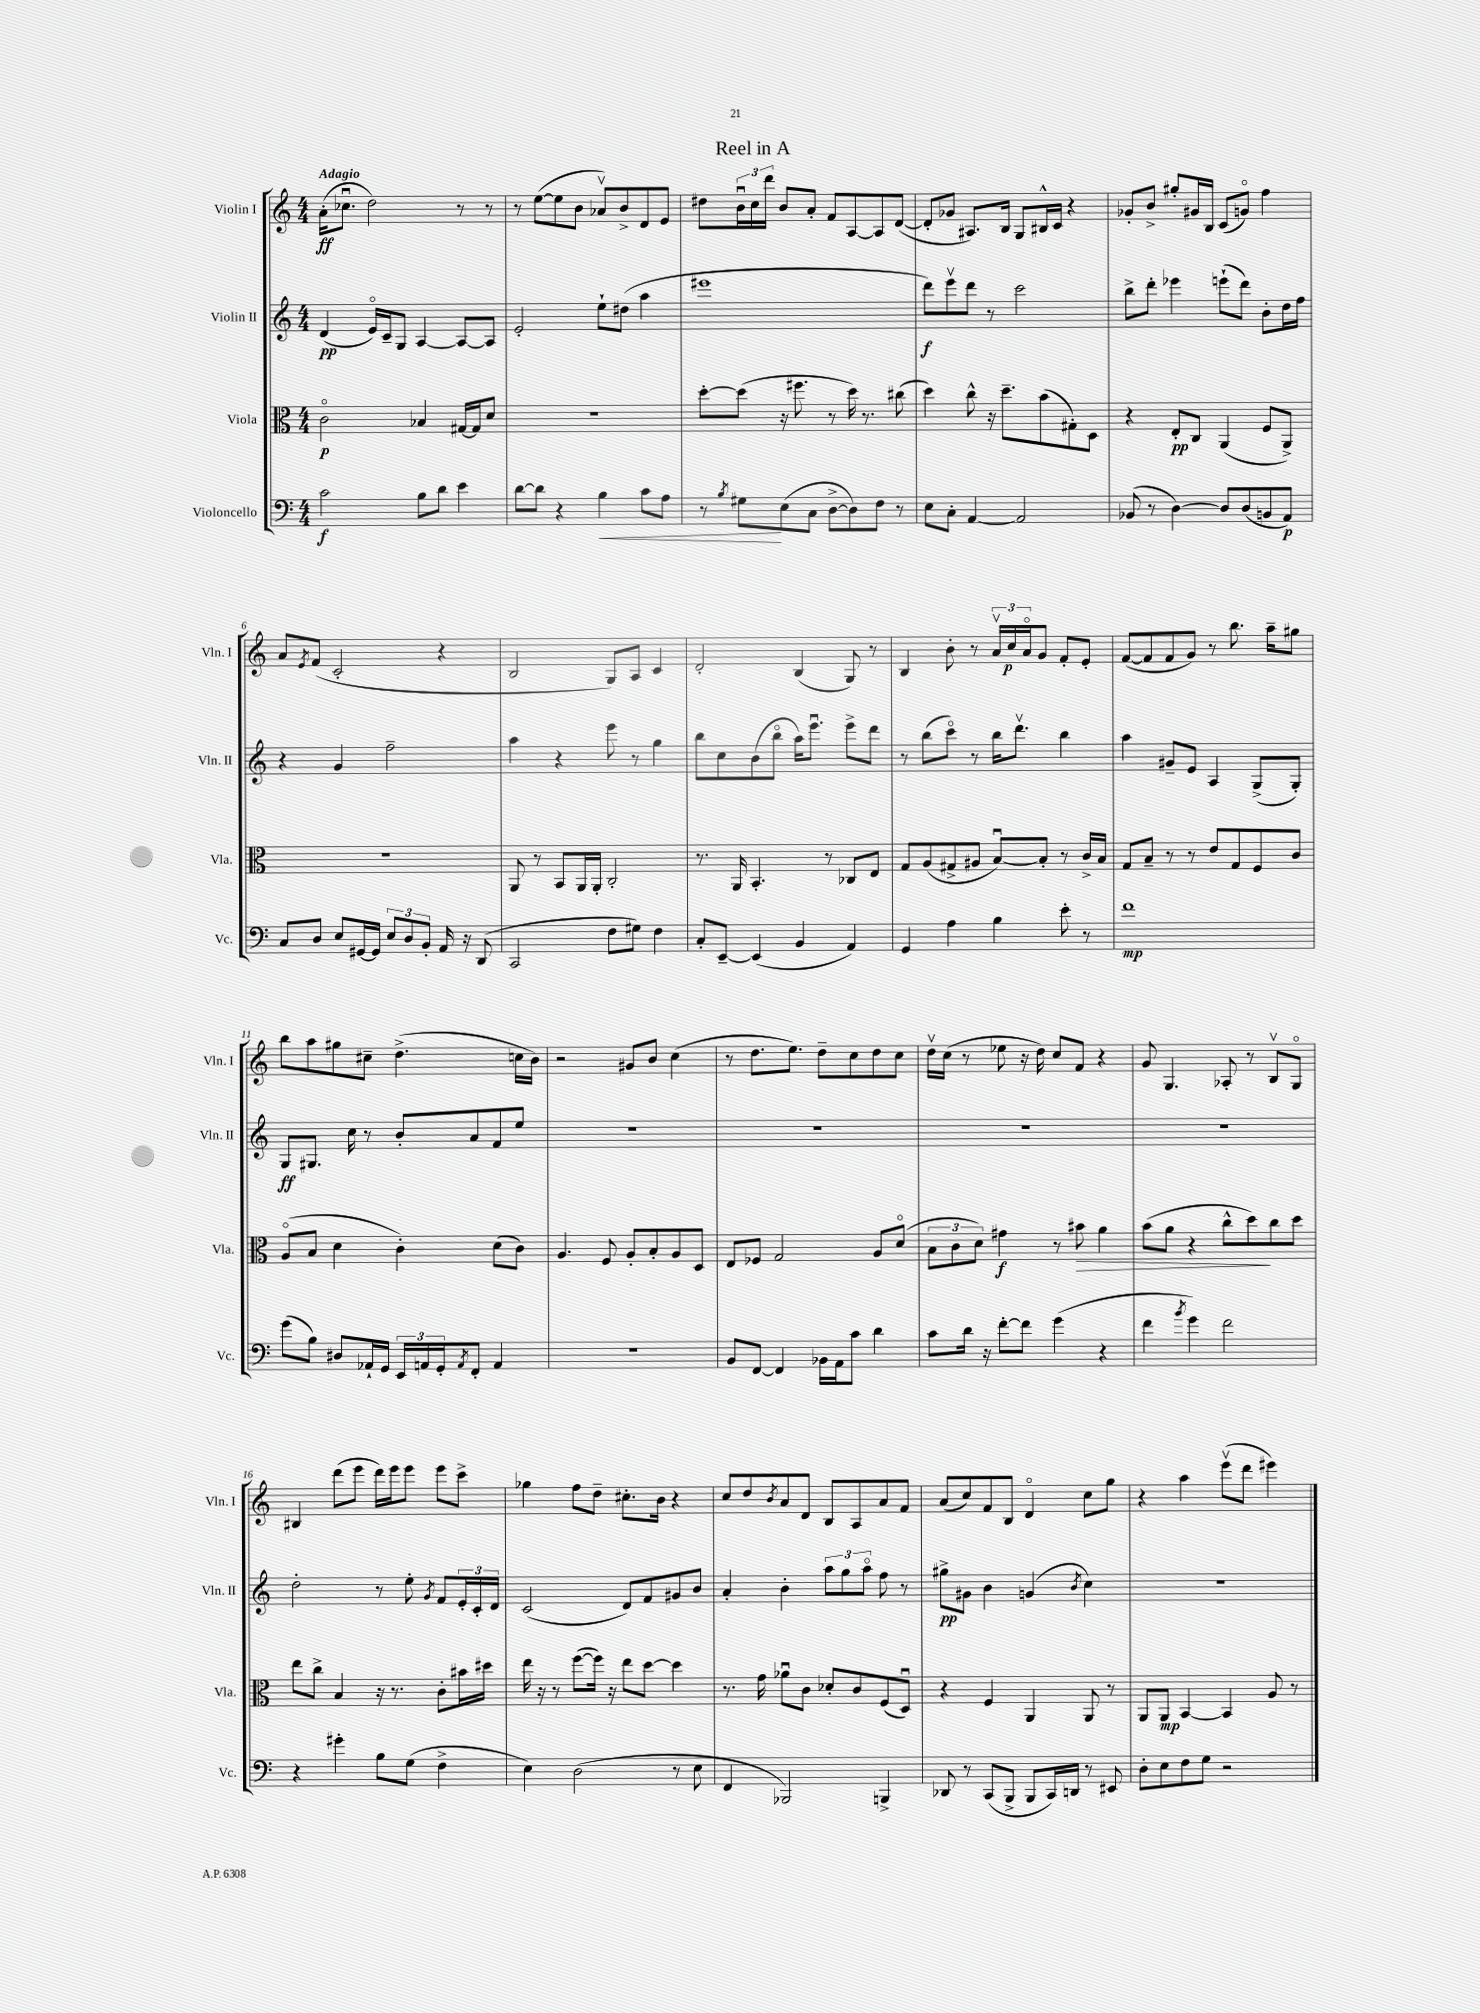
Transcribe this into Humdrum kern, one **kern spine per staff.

**kern	**kern	**kern	**kern
*staff4	*staff3	*staff2	*staff1
*clefF4	*clefC3	*clefG2	*clefG2
*k[]	*k[]	*k[]	*k[]
*M4/4	*M4/4	*M4/4	*M4/4
2c\	2co\	(4d/	(16a'\LK
.	.	.	8.cc-u\J
.	.	16eo/LL)	2dd\)
.	.	16c~/J	.
.	.	8G/J	.
8B\L	4B-/	[4A/	.
8d\J	.	.	.
4e\	[16G#/LL	8A/_L	8r
.	16G#/]J	.	.
.	8d/J	8A/]J	8r
=	=	=	=
[8d\L	1r	2e'/	8r
8d\]J	.	.	([8ee\L
4r	.	.	8ee\]
.	.	.	8b\J
4B\	.	8ee`\L	8a-v/L)
.	.	(8dd#\J	8b^/
8c\L	.	4aa\	8d/
8A\J	.	.	8e/J
=	=	=	=
8r	[8dd'\L	1eee#	8dd#\L
8qB/	.	.	.
8G#\L	(8dd\]J	.	24bu\L
.	.	.	24cc\
.	.	.	24ddd\JJ
(8E\	16r	.	8b/L
.	8.ff#\	.	.
8C\J	.	.	8a'/J
[8D^\L	8r	.	8f/L
8D\])	16dd\)	.	[8A/
.	8.r	.	.
8F\J	.	.	8A/]
8r	(8cc#\	.	([8d/J
=	=	=	=
8E\L	4dd\)	8ddd\L)	8d'/]L
8C'\J	.	8eeev\	8g-/J
[4AA/	8cc^^\	8ddd\J	8.A#/L)
.	16r	8r	.
.	8.dd~\L	.	16B/Jk
2AA/]	.	2ccc\	8G/L
.	(8b\	.	16B#^^/L
.	.	.	16c/JJ
.	8G#'\)	.	4r
.	8D\J	.	.
=	=	=	=
(8BB-/	4r	8bb^\L	8g-'/L
8r	.	8ddd'\J	8b^/J
[4D\)	8E'/L	4eee-\	8gg#'/L
.	8C/J	.	16g#/L
.	.	.	16B/JJ
8D/]L	(4AA/	(8eee`\L	(8c/L
(8D/	.	8ddd\J)	8go/J)
8BB/	8F/L	8b'\L	4ff\
8AA/J)	8AA^/J)	16dd\L	.
.	.	16ff\JJ	.
=	=	=	=
8C/L	1r	4r	8a/L
.	.	.	8qe/
8D/J	.	.	(8f/J
8E/L	.	4g/	2c'/
[16GG#/L	.	.	.
16GG#/]JJ	.	.	.
12E/L	.	2ff~\	.
12D/	.	.	.
12BB'/J	.	.	.
16AA/	.	.	4r
16r	.	.	.
(8DD/	.	.	.
=	=	=	=
2CC/	8AA/	4aa\	2B/
.	8r	.	.
.	8BB/L	4r	.
.	16AA/L	.	.
.	16AA'/JJ	.	.
8F\L	2C'/	8eee\	8G/L)
8G#\J)	.	8r	8A/J
4F\	.	4gg\	4c/
=	=	=	=
8C'/L	8.r	8bb\L	2d'/
[8EE~/J	.	8cc\	.
.	16AA/	.	.
(4EE/]	4.BB'/	(8b\	.
.	.	8bbo\J	.
4BB/	.	16aa\LK)	(4B/
.	.	8.eeeu\J	.
.	8r	.	.
4AA/)	8C-/L	8eee^\L	8G/)
.	8E/J	8ddd\J	8r
=	=	=	=
4GG/	8G/L	8r	4B/
.	(8A/	(8bb\L	.
4A\	8G#^/	8ccco\J)	8b'\
.	8A#/J	8r	8r
4B\	[8Bu/L)	16bb\LK	24av/LL
.	.	.	24cc/
.	.	8.dddv\J	.
.	.	.	24ao/J
.	8B'/]J	.	8g/J
8e'\	8r	4bb\	8f'/L
8r	16c^/LL	.	8e'/J
.	16B/JJ	.	.
=	=	=	=
1f	8G/L	4aa\	([8f/L
.	8B~/J	.	8f/]
.	8r	8g#~/L	8f/
.	8r	8e/J	8g/J)
.	8e/L	4A/	8r
.	8G/	.	8.bb\
.	8F/	(8G^/L	.
.	.	.	16aa~\LK
.	8c/J	8G'/J)	8gg#\J
=	=	=	=
(8g\L	(8Ao/L	8G/L	8bb\L
8B\J)	8B/J	8.G#/J	8aa\
8D#/L	4d\	.	8gg#\
.	.	16cc\	.
16AA-`/L	.	8r	8cc#~\J
16GG/JJ	.	.	.
24EE/LL	4c'\)	8b'/L	(4.dd^\
24AA/	.	.	.
24GG'/J	.	.	.
8qAA/	.	.	.
8FF'/J	.	8a/	.
4AA/	(8d\L	8f/	.
.	8c\J)	8ee/J	16cc\LL
.	.	.	16b\JJ)
=	=	=	=
1r	4.A/	1r	2r
.	8F/	.	.
.	8A'/L	.	8g#/L
.	8B'/	.	8b/J
.	8A/	.	(4cc\
.	8D/J	.	.
=	=	=	=
8BB/L	8E/L	1r	8r
[8FF/J	8F-/J	.	8.dd\L
4FF/]	2G/	.	.
.	.	.	8.ee\J)
16BB-\LL	.	.	8dd~\L
16AA\J	.	.	.
8c\J	.	.	8cc\
4d\	8A/L	.	8dd\
.	(8do/J	.	8cc\J
=	=	=	=
8c\L	12B\L	1r	16ddv\LL
.	.	.	(16cc\JJ
.	12c\	.	.
16d\Jk	.	.	8r
.	12d\J)	.	.
16r	.	.	.
[8f'\L	4g#\	.	8ee-\
8f\]J	.	.	16r
.	.	.	16dd\)
(4g\	8r	.	8cc/L
.	8b#\	.	8f/J
4r	4a\	.	4r
=	=	=	=
4f\	(8b\L	1r	8g/
.	8a\J	.	4.G/
8qb/	.	.	.
4g\)	4r	.	.
2f\	8cc^^\L	.	8A-'/
.	8dd\)	.	8r
.	8cc\	.	8Bv/L
.	8dd\J	.	8Go/J
=	=	=	=
4r	8ee\L	2dd'\	4B#/
.	8cc^\J	.	.
4g#'\	4B/	.	(8ddd\L
.	.	.	8eee\J
8B\L	16r	8r	16ddd\LL)
.	8.r	.	16eee\J
(8G\J	.	8ee'\	8eee\J
.	.	8qg/	.
4F^\	8c'\L	8f/L	8eee\L
.	16b#\L	24e'/L	8ccc^\J
.	.	24c'/	.
.	16dd#\JJ	.	.
.	.	24d/JJ	.
=	=	=	=
4E\)	16ee\	(2c/	4gg-\
.	16r	.	.
.	8r	.	.
(2D\	([8ff\L	.	8ff\L
.	16ff\]Jk)	.	8dd~\J
.	16r	.	.
.	8ee\L	8d/L)	8.cc#'\L
.	[8dd\J	8f/	.
.	.	.	16b\Jk
8r	4dd\]	8g#/	4r
8E\	.	8b/J	.
=	=	=	=
4FF/	8.r	4a'/	8cc/L
.	.	.	8dd/
.	16g\	.	.
.	.	.	8qb/
2BBB-/)	8a-u\L	4b'\	8a/
.	8c\J	.	8d/J
.	8d-'/L	12aa\L	8B/L
.	.	12gg\	.
.	8c/	.	8A/
.	.	12aao\J	.
4BBB^/	(8F/	8ff\	8a/
.	8Du/J)	8r	8f/J
=	=	=	=
8DD-/	4r	8gg#^\L	(8a/L
8r	.	8g#\J	8cc/)
(8CC/L	4F/	4b\	8f/
8BBB^/J	.	.	8B/J
8BBB/L	4AA/	(4g/	4do/
16CC/L)	.	.	.
16DD/JJ	.	.	.
.	.	8qb/	.
8r	8AA/	4cc\)	8cc\L
8EE#/	8r	.	8gg\J
=	=	=	=
8D'\L	8AA/L	1r	4r
8E\	8AA/J	.	.
8F\	[4BB/	.	4aa\
8G\J	.	.	.
2r	4BB/]	.	(8eeev\L
.	.	.	8ddd\J
.	8A/	.	4eee#\)
.	8r	.	.
==	==	==	==
*-	*-	*-	*-
